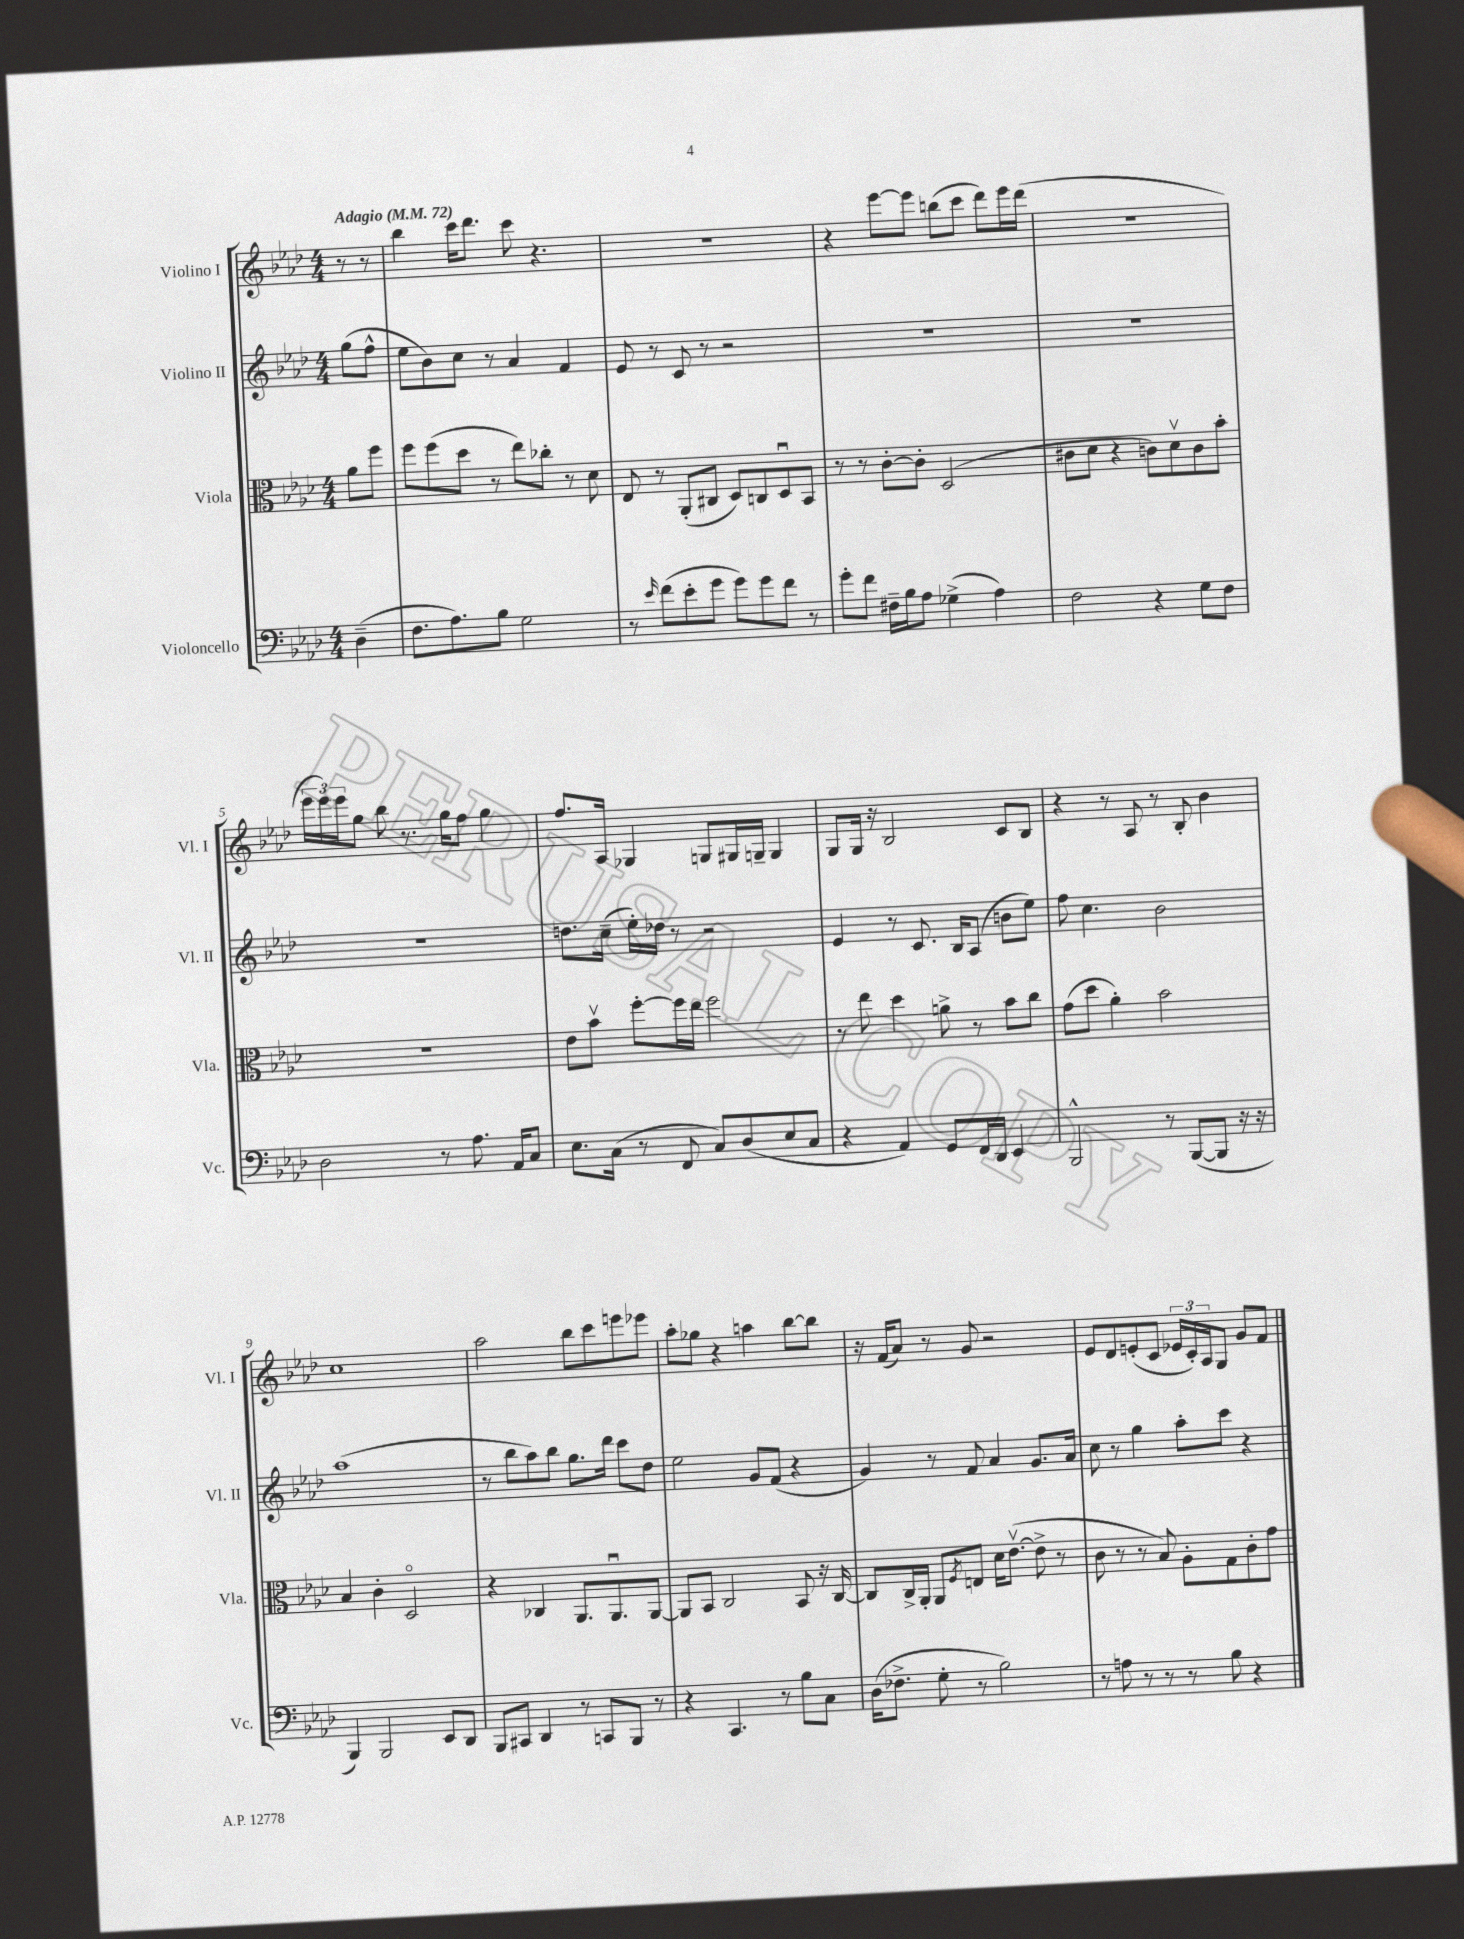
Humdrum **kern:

**kern	**kern	**kern	**kern
*staff4	*staff3	*staff2	*staff1
*clefF4	*clefC3	*clefG2	*clefG2
*k[b-e-a-d-]	*k[b-e-a-d-]	*k[b-e-a-d-]	*k[b-e-a-d-]
*M4/4	*M4/4	*M4/4	*M4/4
*MM72	*MM72	*MM72	*MM72
(4D-~	8a-	(8gg	8r
.	8ff	8ff^^	8r
=	=	=	=
8.F	8ff	8ee-	4bb-
.	(8ff	8b-)	.
8.A-)	.	.	.
.	8dd-	8cc	16ccc
.	.	.	8.ddd-
8B-	8r	8r	.
2G	8ee-)	4a-	8ccc
.	8cc-'	.	4.r
.	8r	4f	.
.	8d-	.	.
=	=	=	=
8r	8E-	8e-	1r
16qqe-	.	.	.
(8f	8r	8r	.
8e-'	(8AA-'	8c	.
8g	8C#	8r	.
8g)	8D-)	2r	.
8g	8C	.	.
8f	8D-u	.	.
8r	8BB-	.	.
=	=	=	=
8g'	8r	1r	4r
8f	8r	.	.
16F#~	[8c'	.	[8eee-
16B-	.	.	.
8A-	8c']	.	8eee-]
(4G-^	(2D-	.	(8bb
.	.	.	8ccc
4A-)	.	.	8ddd-)
.	.	.	16eee-
.	.	.	(16ddd-
=	=	=	=
2F	8c#	1r	1r
.	8d-	.	.
.	4r	.	.
4r	8c)	.	.
.	8d-v	.	.
8G	8c	.	.
8F	8b-'	.	.
=	=	=	=
2D-	1r	1r	24eee-
.	.	.	24eee-)
.	.	.	24eee-
.	.	.	8gg
.	.	.	8bb-
.	.	.	8.r
8r	.	.	.
.	.	.	16gg
8.A-	.	.	8ff
.	.	.	4gg
16AA-	.	.	.
8C	.	.	.
=	=	=	=
8.E-	8e-	8.dd	8.ff
.	8b-v	.	.
(16C	.	(16cc~	16A-
8r	[8ff'	16ee-')	4G-
.	.	16dd-	.
8FF	16ff]	8r	.
.	16ee-	.	.
8C)	2ff	2r	8G
(8D-	.	.	16G#
.	.	.	16G~
8E-	.	.	4G
8C	.	.	.
=	=	=	=
4r	8r	4e-	8G
.	8ee-	.	16G
.	.	.	16r
4AA-)	4dd-	8r	2B-
.	.	8.c	.
8GG	8a^	.	.
.	.	16B-	.
16FF	8r	(8A-	.
16DD-	.	.	.
4EE-	8b-	8b	8c
.	8cc	8ee-)	8B-
=	=	=	=
2BBB-^^	(8g	8ff	4r
.	8dd-	4.cc	.
.	4a-')	.	8r
.	.	.	8A-
8r	2b-	2b-	8r
([8BBB-	.	.	8B-'
8BBB-]	.	.	4b-
16r	.	.	.
16r	.	.	.
=	=	=	=
4BBB-)	4B-	(1aa-	1cc
2BBB-	4c'	.	.
.	2D-o	.	.
8EE-	.	.	.
8DD-	.	.	.
=	=	=	=
8BBB-	4r	8r	2aa-
8CC#	.	8bb-	.
4DD-	4C-	8aa-)	.
.	.	8bb-	.
8r	8.AA-	8.gg	8bb-
8CC	.	.	8ccc
.	8.AA-u	16ddd-	.
8BBB-	.	8ccc	8eee
8r	[8AA-	8dd-	8eee-
=	=	=	=
4r	8AA-]	2ee-	8aa-'
.	8BB-	.	8gg-
4.CC	2C	.	4r
.	.	8g	4aa
8r	.	(8f	.
8B-	8BB-	4r	[8bb-
8C	16r	.	8bb-]
.	[16C	.	.
=	=	=	=
(16D-	8C]	4g)	16r
8.F-^	.	.	(16f
.	16C^	.	8a-)
.	16AA-'	.	.
8G'	8AA-	8r	8r
.	8qF	.	.
8r	8E	8f	8g
2B-)	16d-	4a-	2r
.	([8.e-v	.	.
.	8e-^]	8.g	.
.	8r	.	.
.	.	16a-	.
=	=	=	=
8r	8c	8cc	8e-
8A	8r	8r	8d-
8r	8r	4gg	(8e'
8r	8B-)	.	8c
8r	8A-'	8aa-'	24e-
.	.	.	24c')
.	.	.	24A-
8B-	8G	8ccc	8G
4r	8c'	4r	8g
.	8g	.	8f
==	==	==	==
*-	*-	*-	*-
